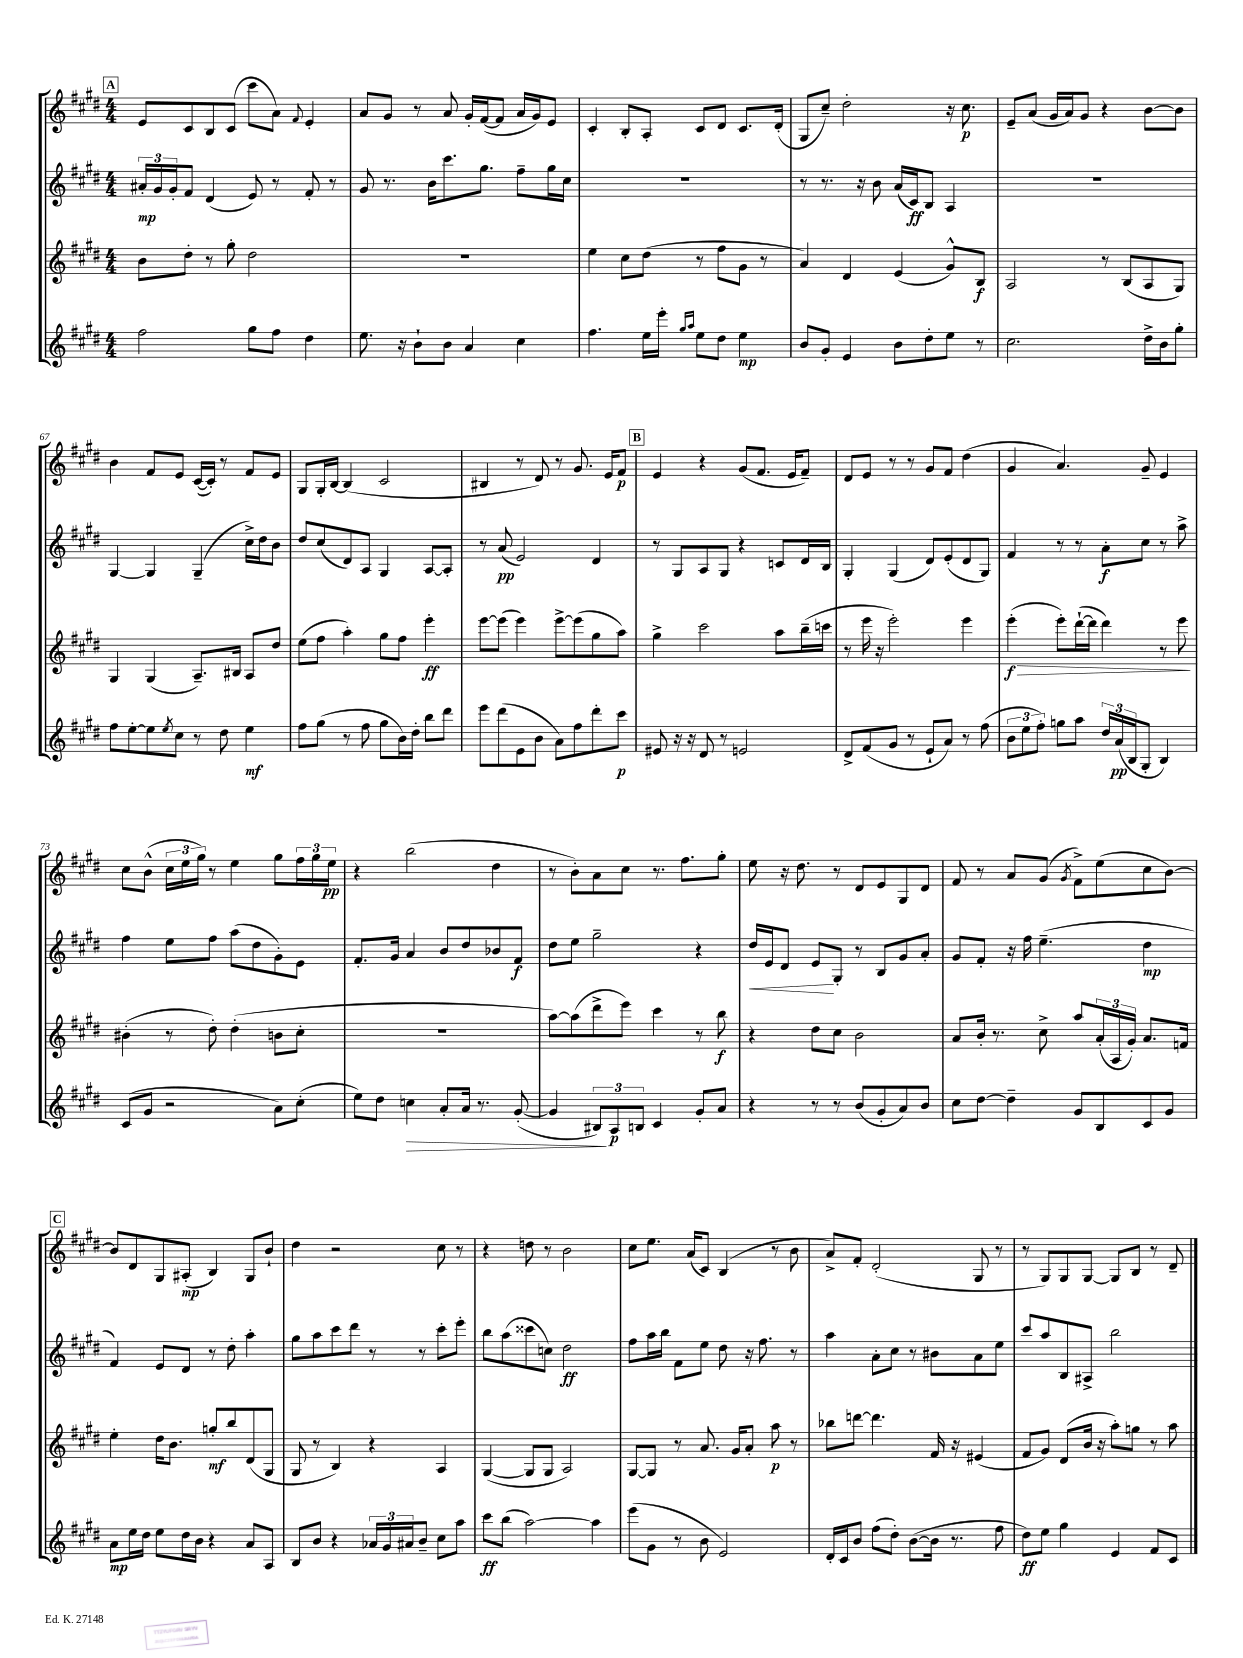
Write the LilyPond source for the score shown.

<<
\new StaffGroup <<
\new Staff = "s0" {
    \clef treble \key e \major \numericTimeSignature \time 4/4
    \mark \markup { \box "A" } e'8 cis'8 b8 cis'8( cis'''8 a'8) \appoggiatura { fis'8 } e'4-. |
    a'8 gis'8 r8 a'8 gis'16-. fis'16~( fis'8 a'16 gis'16) e'8 |
    cis'4-. b8-. a8-. cis'8 dis'8 cis'8. dis'16-.( |
    gis8 cis''8--) dis''2-. r16 cis''8.\p |
    e'8-- a'8( gis'16 a'16) gis'8 r4 b'8~ b'8 |
    b'4 fis'8 e'8 cis'16~( cis'16-.) r8 fis'8 e'8 |
    gis8 gis16-. b16~ b4( cis'2 |
    bis4 r8 dis'8) r8 gis'8. e'16 fis'8\p |
    \mark \markup { \box "B" } e'4 r4 gis'8( fis'8. e'16 fis'8--) |
    dis'8 e'8 r8 r8 gis'8 fis'8 dis''4( |
    gis'4 a'4.) gis'8-- e'4 |
    cis''8 b'8-^( \tuplet 3/2 { cis''16 e''16 gis''16) } r8 e''4 gis''8 \tuplet 3/2 { fis''16 gis''16 e''16\pp } |
    r4 b''2( dis''4 |
    r8 b'8-.) a'8 cis''8 r8. fis''8. gis''8-. |
    e''8 r16 dis''8. r8 dis'8 e'8 gis8 dis'8 |
    fis'8 r8 a'8 gis'8( \acciaccatura { gis'8 } fis'8->) e''8( cis''8 b'8~) |
    \mark \markup { \box "C" } b'8 dis'8 gis8 ais8-.\mp( b4) gis8 b'8-! |
    dis''4 r2 cis''8 r8 |
    r4 d''8 r8 b'2 |
    cis''8 e''8. a'16( cis'8) b4( r8 b'8 |
    a'8->) fis'8-. dis'2-.( gis8 r8 |
    r8 gis8) gis8 gis8~ gis8 b8 r8 dis'8-- \bar "|." |
}
\new Staff = "s1" {
    \clef treble \key e \major \numericTimeSignature \time 4/4
    \mark \markup { \box "A" } \tuplet 3/2 { ais'16-.\mp gis'16 gis'16-. } fis'8 dis'4( e'8) r8 fis'8-. r8 |
    gis'8 r8. b'16 cis'''8. gis''8. fis''8-- gis''16 cis''16 |
    R1 |
    r8 r8. r16 b'8 a'16( cis'16\ff) b8 a4 |
    R1 |
    gis4~ gis4 gis4--( cis''16->) dis''16 b'8 |
    dis''8 cis''8( dis'8) a8 gis4 a8~ a8-. |
    r8 a'8\pp( e'2) dis'4 |
    \mark \markup { \box "B" } r8 gis8 a8 gis8 r4 c'8 dis'16 b16 |
    gis4-. gis4( dis'8) e'8-.( dis'8 gis8) |
    fis'4 r8 r8 a'8-.\f cis''8 r8 a''8-> |
    fis''4 e''8 fis''8 a''8( dis''8 gis'8-.) e'8 |
    fis'8.-. gis'16 a'4 b'8 dis''8 bes'8 fis'8\f |
    dis''8 e''8 gis''2-- r4 |
    dis''16\< e'16 dis'8 e'8\! gis8-. r8 b8 gis'8 a'8-. |
    gis'8 fis'8-. r16 fis''16 e''4.--( dis''4\mp |
    \mark \markup { \box "C" } fis'4) e'8 dis'8 r8 dis''8-. a''4-. |
    gis''8 a''8 cis'''8 dis'''8 r8 r8 cis'''8-. e'''8-. |
    b''8 a''8( cisis'''8 c''8) dis''2\ff |
    fis''8 a''16 b''16 fis'8 e''8 dis''8 r16 fis''8. r8 |
    a''4 a'8-. cis''8 r8 bis'8 a'8 e''8 |
    cis'''8 a''8 b8 ais8-> b''2 \bar "|." |
}
\new Staff = "s2" {
    \clef treble \key e \major \numericTimeSignature \time 4/4
    \mark \markup { \box "A" } b'8 dis''8-. r8 gis''8-. dis''2 |
    R1 |
    e''4 cis''8 dis''8( r8 fis''8 gis'8 r8 |
    a'4) dis'4 e'4( gis'8-^) b8\f |
    a2 r8 b8( a8 gis8) |
    gis4 gis4( a8.--) bis16 a8 dis''8 |
    e''8( fis''8 a''4-.) gis''8 fis''8 e'''4-.\ff |
    e'''8~ e'''8( e'''4) e'''8~-> e'''8( gis''8 a''8) |
    \mark \markup { \box "B" } gis''4-> cis'''2 a''8 b''16--( c'''16 |
    r8 e'''16 r16 e'''2-.) e'''4 |
    e'''4-.\f\>( e'''8-.) dis'''16~-!( dis'''16 dis'''4) r8 e'''8\! |
    bis'4-.( r8 dis''8-.) dis''4-.( b'8 cis''8-. |
    R1 |
    a''8~) a''8( dis'''8-> e'''8) cis'''4 r8 b''8\f |
    r4 dis''8 cis''8 b'2 |
    a'8 b'16-. r8. cis''8-> a''8 \tuplet 3/2 { a'16-.( a16 gis'16-.) } a'8. f'16 |
    \mark \markup { \box "C" } e''4-. dis''16 b'8. g''8-.\mf b''8 dis'8( gis8 |
    gis8 r8 b4) r4 a4 |
    gis4~( gis8 gis8 a2) |
    gis8~ gis8 r8 a'8. gis'16 a'8-. a''8\p r8 |
    bes''8 d'''8~ d'''4. fis'16 r16 eis'4( |
    fis'8 gis'8) dis'8( b'16 r16 a''8-.) g''8 r8 a''8 \bar "|." |
}
\new Staff = "s3" {
    \clef treble \key e \major \numericTimeSignature \time 4/4
    \mark \markup { \box "A" } fis''2 gis''8 fis''8 dis''4 |
    e''8. r16 b'8-! b'8 a'4 cis''4 |
    fis''4. e''16 e'''16-. \grace { gis''16 a''16 } e''8 dis''8 e''4\mp |
    b'8 gis'8-. e'4 b'8 dis''8-. e''8 r8 |
    cis''2. dis''16-> b'16 gis''8-. |
    fis''8 e''8~-. e''8 \acciaccatura { e''8 } cis''8 r8 dis''8 e''4\mf |
    fis''8 gis''8( r8 fis''8 gis''8 b'16) dis''16-. b''8 dis'''8 |
    e'''8 dis'''8( e'8 b'8 a'8) fis''8 dis'''8-. cis'''8\p |
    \mark \markup { \box "B" } eis'8 r16 r16 dis'8 r8 e'2 |
    dis'8-> fis'8( gis'8 r8 e'8-! a'8) r8 fis''8( |
    \tuplet 3/2 { b'8 e''8 fis''8-.) } g''8 a''8 \tuplet 3/2 { dis''16 a'16\pp( b16 } gis8-. b4) |
    cis'8( gis'8 r2 a'8) cis''8-.( |
    e''8) dis''8 c''4\> a'8-. a'16 r8. gis'8~-.( |
    gis'4 \tuplet 3/2 { bis8\!) a8\p b8 } cis'4 gis'8-. a'8 |
    r4 r8 r8 b'8( gis'8-. a'8) b'8 |
    cis''8 dis''8~ dis''4-- gis'8 b8 cis'8 gis'8 |
    \mark \markup { \box "C" } a'8\mp e''16 dis''16 e''8 dis''16 b'16 r4 a'8 a8 |
    b8 b'8 r4 \tuplet 3/2 { aes'16 gis'16 ais'16 } b'8-- cis''8 a''8 |
    cis'''8\ff b''8( a''2~) a''4 |
    e'''8( gis'8 r8 b'8 e'2) |
    dis'16-. cis'16 b'8 fis''8( dis''8-.) b'8~( b'16 r8. fis''8 |
    dis''8\ff) e''8 gis''4 e'4 fis'8 cis'8 \bar "|." |
}
>>
>>
\layout { \context { \Score currentBarNumber = #62 } }
